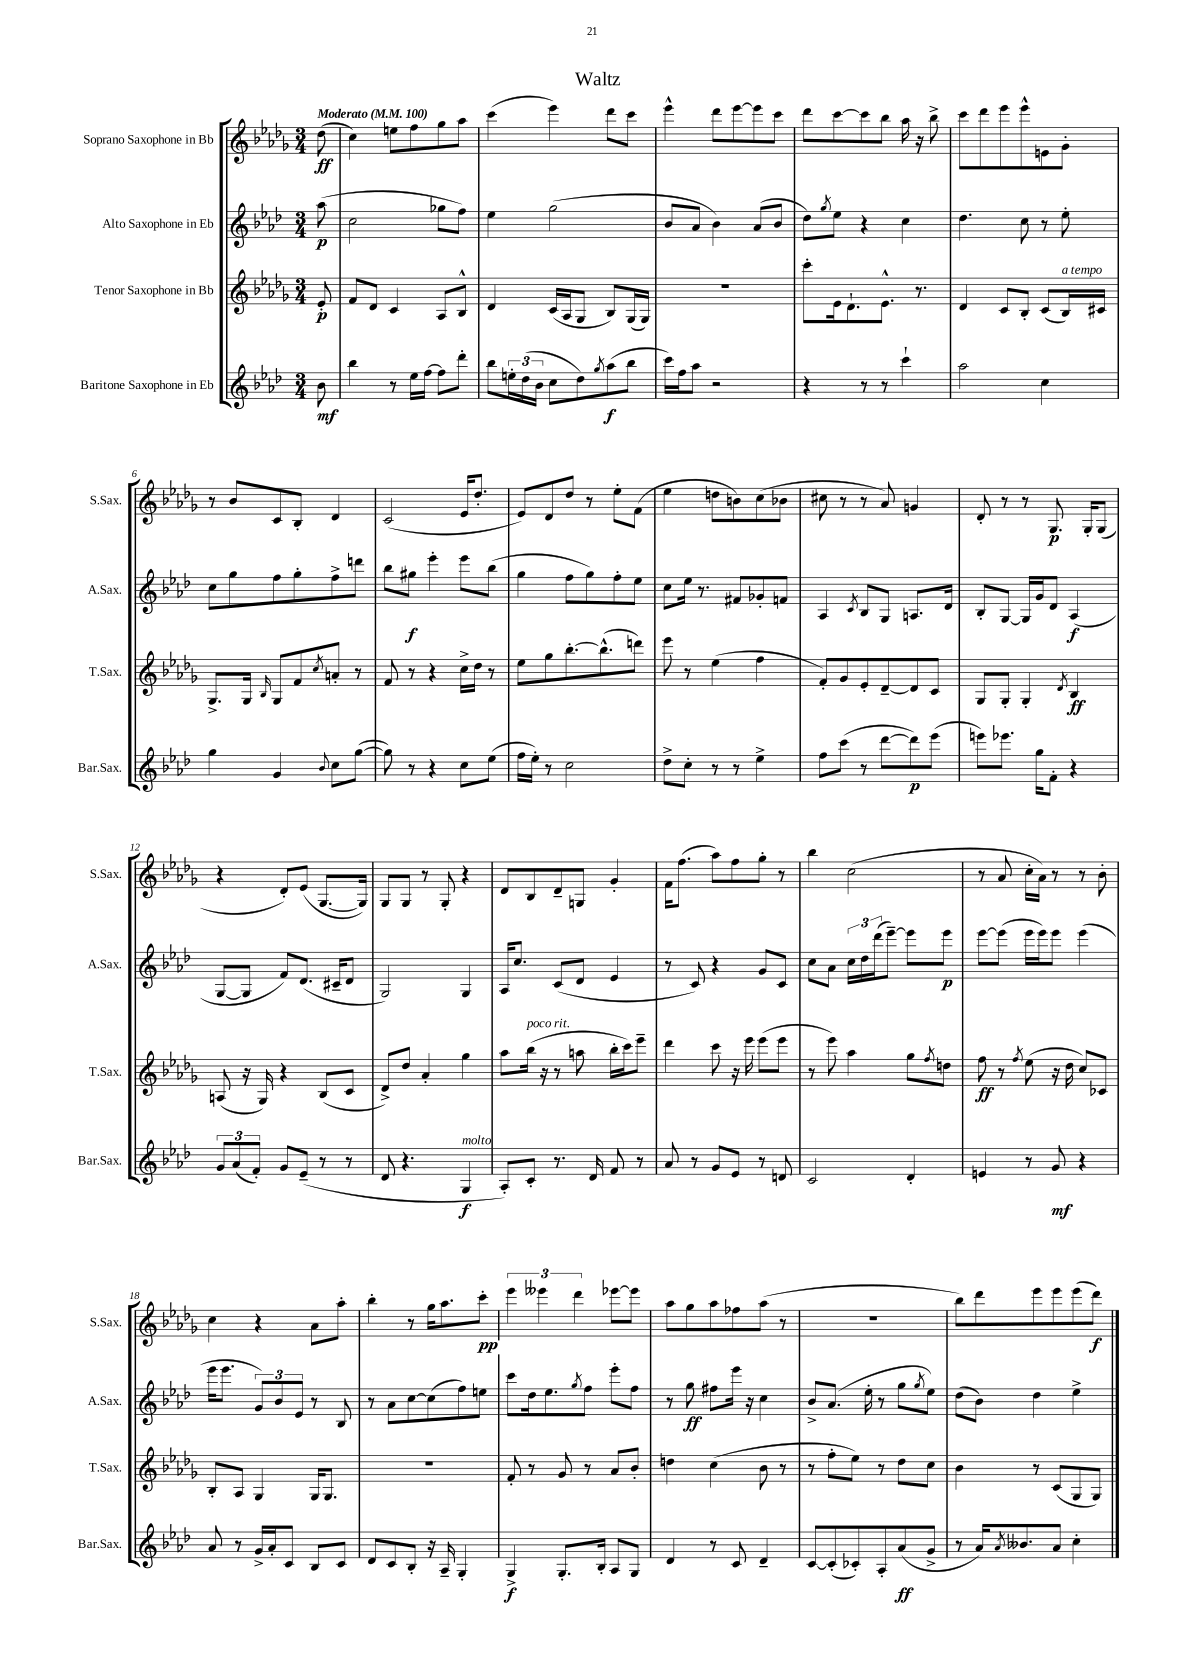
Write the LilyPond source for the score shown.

\header { title = "Waltz" }
<<
\new StaffGroup <<
\new Staff = "s0" \with { instrumentName = "Soprano Saxophone in Bb" shortInstrumentName = "S.Sax." } {
    \clef treble \key des \major \numericTimeSignature \time 3/4 \partial 8 \tempo "Moderato" 4 = 100
    des''8\ff( |
    c''4) e''8 f''8 ges''8 aes''8 |
    c'''4( ees'''4) des'''8 c'''8 |
    ees'''4-^ des'''8 ees'''8~ ees'''8 c'''8 |
    des'''8 c'''8~ c'''8 bes''8 aes''16 r16 bes''8-> |
    c'''8 des'''8 ees'''8 ees'''8-^ e'8 ges'8-. |
    r8 bes'8 c'8 bes8-. des'4 |
    c'2( ees'16 des''8.-. |
    ees'8) des'8 des''8 r8 ees''8-. f'8( |
    ees''4 d''8 b'8) c''8( bes'8 |
    cis''8 r8 r8 aes'8) g'4 |
    des'8-. r8 r8 ges8.\p ges16-. ges8( |
    r4 des'8-.) ees'8( ges8.~ ges16) |
    ges8 ges8 r8 ges8-. r4 |
    des'8 bes8 des'8-- g8 ges'4-. |
    f'16 f''8.( aes''8) f''8 ges''8-. r8 |
    bes''4 c''2( |
    r8 aes'8 c''16-. aes'16) r8 r8 bes'8-. |
    c''4 r4 aes'8 aes''8-. |
    bes''4-. r8 ges''16 aes''8. c'''8-.\pp |
    \tuplet 3/2 { ees'''4 eeses'''4 des'''4 } ees'''8~ ees'''8 |
    aes''8 ges''8 aes''8 fes''8 aes''8( r8 |
    R2. |
    bes''8) des'''8 ees'''8 ees'''8 ees'''8( des'''8\f) \bar "|." |
}
\new Staff = "s1" \with { instrumentName = "Alto Saxophone in Eb" shortInstrumentName = "A.Sax." } {
    \clef treble \key aes \major \numericTimeSignature \time 3/4 \partial 8
    aes''8\p( |
    c''2 ges''8 f''8) |
    ees''4 g''2( |
    bes'8 aes'8 bes'4) aes'8( bes'8 |
    des''8) \acciaccatura { g''8 } ees''8 r4 c''4 |
    des''4. c''8 r8 ees''8-. |
    c''8 g''8 f''8 g''8-. f''8-> d'''8 |
    bes''8 gis''8\f ees'''4-. ees'''8 bes''8( |
    g''4 f''8 g''8) f''8-. ees''8 |
    c''8 ees''16 r8. fis'8 ges'8-. f'8 |
    aes4 \acciaccatura { c'8 } bes8 g8 a8. des'16 |
    bes8-. g8~ g16 g'16 des'8 aes4\f( |
    g8~ g8 f'8) des'8.( cis'16-- des'8 |
    g2) g4 |
    aes16 c''8. c'8( des'8 ees'4 |
    r8 c'8) r4 g'8 c'8 |
    c''8 aes'8 \tuplet 3/2 { c''16 des''16 des'''16( } ees'''8~--) ees'''8 ees'''8\p |
    ees'''8~ ees'''8( ees'''16 ees'''16) ees'''8 ees'''4( |
    ees'''16 ees'''8. \tuplet 3/2 { g'8) bes'8 ees'8 } r8 bes8 |
    r8 aes'8 c''8~ c''8( f''8) e''8 |
    c'''8 des''16 ees''8. \acciaccatura { g''8 } f''8 ees'''8-. f''8 |
    r8 g''8\ff fis''8 ees'''16 r16 c''4 |
    bes'8-> aes'8.( ees''16-. r8 g''8 \acciaccatura { g''8 } ees''8) |
    des''8( bes'8) des''4 ees''4-> \bar "|." |
}
\new Staff = "s2" \with { instrumentName = "Tenor Saxophone in Bb" shortInstrumentName = "T.Sax." } {
    \clef treble \key des \major \numericTimeSignature \time 3/4 \partial 8
    ees'8-.\p |
    f'8 des'8 c'4 aes8 bes8-^ |
    des'4 c'16( aes16 ges8 bes8) ges16( ges16) |
    R2. |
    c'''8-. ees'16 des'8.-! ees'8.-^ r8. |
    des'4 c'8 bes8-. c'8( bes16^\markup { \italic "a tempo" }) cis'16 |
    ges8.-> ges16 \grace { bes16 } ges8 f'8 \acciaccatura { c''8 } a'8-. r8 |
    f'8 r8 r4 c''16-> des''16 r8 |
    ees''8 ges''8 bes''8.~-. bes''8.-^( d'''8) |
    ees'''8 r8 ees''4( f''4 |
    f'8-.) ges'8 ees'8-. des'8~-- des'8 c'8 |
    ges8 ges8-. ges4-. \acciaccatura { des'8 } bes4\ff |
    a8( r16 ges16) r4 bes8( c'8 |
    des'8->) des''8 aes'4-. ges''4 |
    aes''8 bes''16^\markup { \italic "poco rit." }( r16 r8 a''8 bes''16-. c'''16) ees'''8-- |
    des'''4 c'''8 r16 ees'''16 ees'''8( ees'''8 |
    r8 ees'''8) aes''4 ges''8 \acciaccatura { f''8 } d''8 |
    f''8\ff r8 \acciaccatura { f''8 } ees''8( r16 des''16 c''8) ces'8 |
    bes8-. aes8 ges4 ges16 ges8. |
    R2. |
    f'8-. r8 ges'8 r8 aes'8 bes'8-. |
    d''4 c''4( bes'8 r8 |
    r8 f''8-. ees''8) r8 des''8 c''8 |
    bes'4 r8 c'8( ges8 ges8) \bar "|." |
}
\new Staff = "s3" \with { instrumentName = "Baritone Saxophone in Eb" shortInstrumentName = "Bar.Sax." } {
    \clef treble \key aes \major \numericTimeSignature \time 3/4 \partial 8
    bes'8\mf |
    bes''4 r8 ees''16 f''16~ f''8 des'''8-. |
    bes''8 \tuplet 3/2 { e''16-. des''16( bes'16 } c''8 des''8) \acciaccatura { g''8 } aes''8\f( bes''8 |
    c'''16) f''16 aes''8 r2 |
    r4 r8 r8 c'''4-! |
    aes''2 c''4 |
    g''4 g'4 \appoggiatura { bes'8 } c''8 g''8~( |
    g''8) r8 r4 c''8 ees''8( |
    f''16 ees''16-.) r8 c''2 |
    des''8-> c''8-. r8 r8 ees''4-> |
    f''8 c'''8( r8 des'''8~ des'''8\p) ees'''8( |
    e'''8) ees'''8. g''16 f'8-. r4 |
    \tuplet 3/2 { g'8 aes'8( f'8-.) } g'8 ees'8--( r8 r8 |
    des'8 r4. g4\f^\markup { \italic "molto" } |
    aes8-.) c'8-. r8. des'16 f'8 r8 |
    aes'8 r8 g'8 ees'8 r8 d'8 |
    c'2 des'4-. |
    e'4 r8 g'8\mf r4 |
    aes'8 r8 g'16-> aes'16-. c'8 bes8 c'8 |
    des'8 c'8 bes8-. r16 aes16-- g4-. |
    g4->\f g8.-. bes16-. aes8 g8 |
    des'4 r8 c'8 des'4-- |
    c'8~ c'8-.( ces'8-.) aes8-. aes'8\ff( g'8-> |
    r8 aes'16) \acciaccatura { aes'8 } beses'8. aes'8 c''4-. \bar "|." |
}
>>
>>
